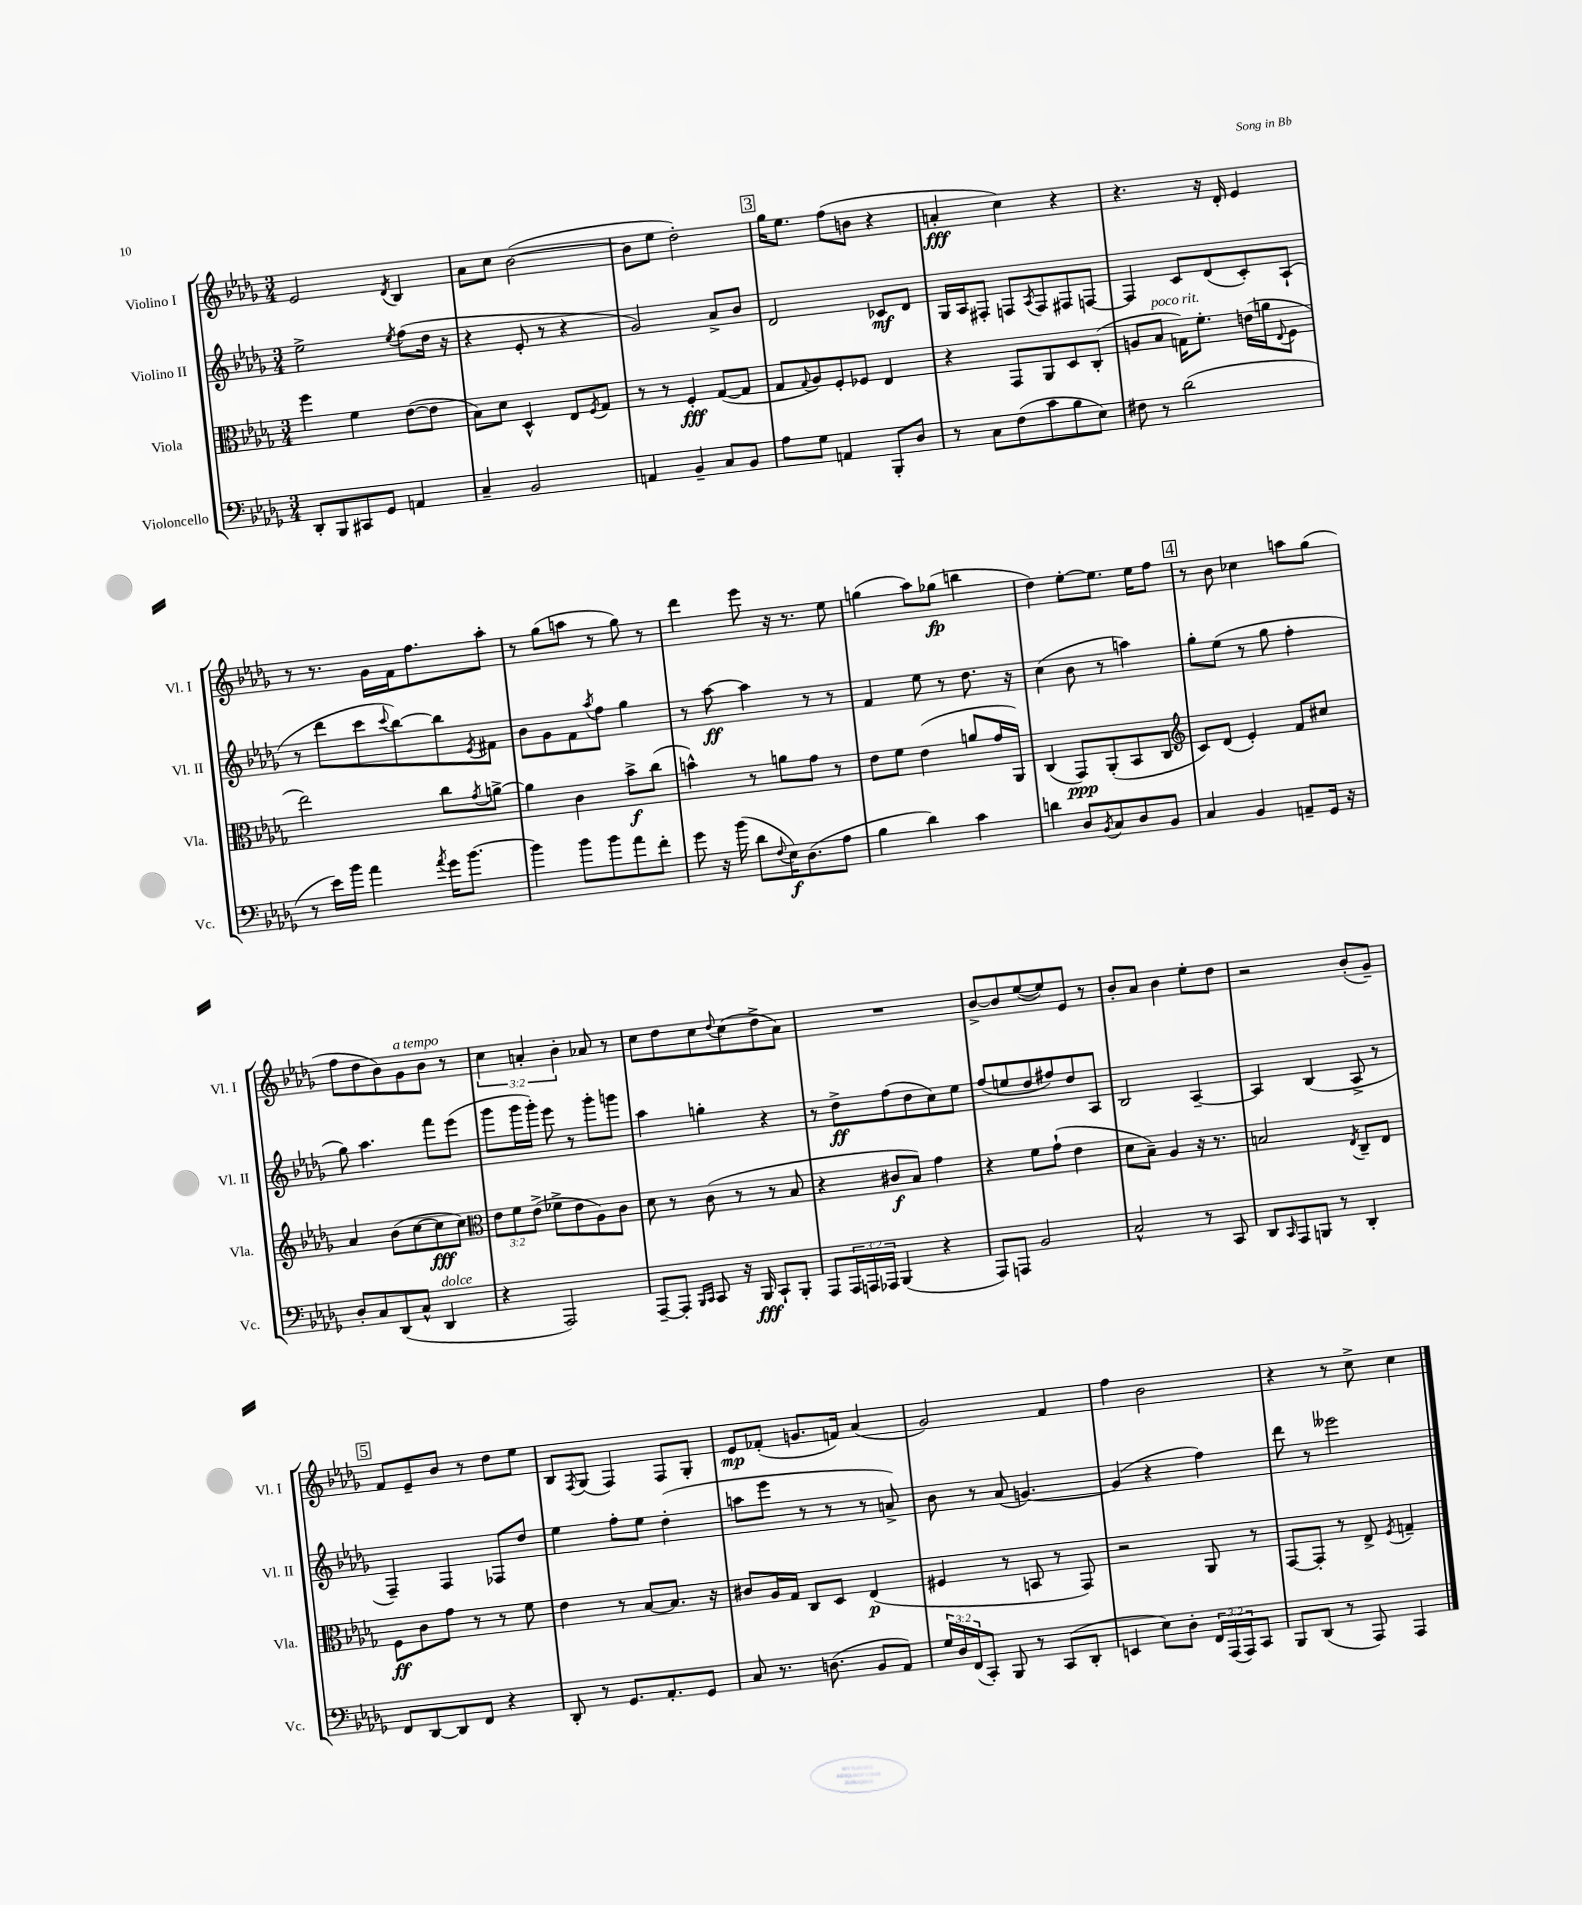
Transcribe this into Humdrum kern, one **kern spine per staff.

**kern	**dynam	**kern	**dynam	**kern	**dynam	**kern	**dynam
*part4	*part4	*part3	*part3	*part2	*part2	*part1	*part1
*staff4	*staff4	*staff3	*staff3	*staff2	*staff2	*staff1	*staff1
*I"Violoncello	*	*I"Viola	*	*I"Violino II	*	*I"Violino I	*
*I'Vc.	*	*I'Vla.	*	*I'Vl. II	*	*I'Vl. I	*
*clefF4	*	*clefC3	*	*clefG2	*	*clefG2	*
*k[b-e-a-d-g-]	*	*k[b-e-a-d-g-]	*	*k[b-e-a-d-g-]	*	*k[b-e-a-d-g-]	*
*M3/4	*	*M3/4	*	*M3/4	*	*M3/4	*
=84	=84	=84	=84	=84	=84	=84	=84
8DD-'/L	.	4ff\	.	2ee-^\	.	2e-/	.
8BBB-/	.	.	.	.	.	.	.
8CC#X/	.	4f\	.	.	.	.	.
8GG-/J	.	.	.	.	.	.	.
.	.	.	.	8qee-/	.	8qd-/	.
4AAn/	.	([8e-\L	.	(8ff\L	.	4B-/	.
.	.	8e-\J]	.	16dd-\Jk	.	.	.
.	.	.	.	16r	.	.	.
=85	=85	=85	=85	=85	=85	=85	=85
4C~/	.	8B-\L)	.	4r	.	8a-\L	.
.	.	8d-\J	.	.	.	8cc\J	.
2BB-/	.	4D-^^/	.	8e-'/	.	([2b-\	.
.	.	.	.	8r	.	.	.
.	.	8E-/L	.	4r	.	.	.
.	.	8qF/	.	.	.	.	.
.	.	8G-/J	.	.	.	.	.
=86	=86	=86	=86	=86	=86	=86	=86
4AAn/	.	8r	.	2g-/)	.	8b-\L]	.
.	.	8r	.	.	.	8ee-\J	.
4BB-~/	.	4F'/	fff	.	.	2dd-'\)	.
8C/L	.	([8G-/L	.	8a-^/L	.	.	.
8BB-/J	.	8G-/J]	.	8b-/J	.	.	.
!!LO:REH:place=s1:t=3
=87	=87	=87	=87	=87	=87	=87	=87
8A-\L	.	8G-/L	.	2d-/	.	16gg-\KL	.
.	.	.	.	.	.	8.ee-\J	.
.	.	8qqG-/	.	.	.	.	.
8G-\J	.	8A-/)	.	.	.	.	.
4AAn/	.	8F'/	.	.	.	(8ff\L	.
.	.	8F-X/J	.	.	.	8bn\J	.
8BBB-'/L	.	4E-/	.	8c-X/L	mf	4r	.
8D-/J	.	.	.	8d-/J	.	.	.
=88	=88	=88	=88	=88	=88	=88	=88
8r	.	4r	.	16G-/LL	.	4an'/	fff
.	.	.	.	16A-/J	.	.	.
8C\L	.	.	.	8F#X'/J	.	.	.
(8F\	.	8GG-/L	.	8Fn/L	.	4cc\)	.
.	.	.	.	8qA-/	.	.	.
8c\	.	8AA-/	.	8F/	.	.	.
8B-\	.	8D-/	.	8F#X/	.	4r	.
8E-\J)	.	(8C'/J	.	[8Fn/J	.	.	.
=89	=89	=89	=89	=89	=89	=89	=89
8F#X\	.	8An/L	.	4F/]	.	4.r	.
!	!	!LO:TX:a:i:t=poco rit.	!	!	!	!	!
8r	.	8B-/J	.	.	.	.	.
(2d-\	.	16Gn\KL)	.	8c/L	.	.	.
.	.	8.f'\J	.	.	.	.	.
.	.	.	.	(8d-/	.	16r	.
.	.	.	.	.	.	16d-'/	.
.	.	(16en\LL	.	8c'/)	.	4e-/	.
.	.	16an\J	.	.	.	.	.
.	.	8qqE-/	.	.	.	.	.
.	.	8F\J	.	(8A-`/J	.	.	.
!!LO:LB:g=z
=90	=90	=90	=90	=90	=90	=90	=90
8r	.	2ee-\)	.	8r	.	8r	.
16e-\LL)	.	.	.	8ddd-\L	.	8.r	.
16b-\JJ	.	.	.	.	.	.	.
4a-\	.	.	.	8ccc\	.	.	.
.	.	.	.	.	.	16g-\LL	.
.	.	.	.	8qqccc/	.	.	.
.	.	.	.	[8bb-\)	.	16f\J	.
.	.	.	.	.	.	8.ff\	.
8qa-/	.	.	.	.	.	.	.
16g-\KL	.	8cc\L	.	8bb-\]	.	.	.
[8.b-\J	.	.	.	.	.	.	.
.	.	8qg-/	.	8qe-/	.	.	.
.	.	[8an^\J	.	8f#X\J	.	8aa-'\J	.
=91	=91	=91	=91	=91	=91	=91	=91
4b-\]	.	4a\]	.	8b-\L	.	8r	.
.	.	.	.	8g-\	.	(8gg-\L	.
8b-\L	.	4c\	.	8f\	.	8aan\J	.
.	.	.	.	8qaa-/	.	.	.
8b-\	.	.	.	8ff\J	.	8r	.
8a-\	.	8b-^\L	f	4gg-\	.	8gg-\)	.
8f'\J	.	(8cc\J	.	.	.	8r	.
=92	=92	=92	=92	=92	=92	=92	=92
8g-\	.	4bn^^\)	.	8r	.	4ddd-\	.
16r	.	.	.	[8aa-\	ff	.	.
(16b-\	.	.	.	.	.	.	.
8d-\L	.	8r	.	4aa-\]	.	8eee-\	.
8qqF/	.	.	.	.	.	.	.
16E-\K)	f	8an\L	.	.	.	16r	.
(8.D-\	.	.	.	.	.	8.r	.
.	.	8g-\J	.	8r	.	.	.
8A-\J	.	8r	.	8r	.	8ee-\	.
=93	=93	=93	=93	=93	=93	=93	=93
4B-\	.	8e-\L	.	4f/	.	(4ggn\	.
.	.	8f\J	.	.	.	.	.
4d-\)	.	(4e-\	.	8ee-\	.	8aa-\L)	.
.	.	.	.	8r	.	(8gg-X\J	fp
4c\	.	8an/L	.	8.dd-\	.	4bbn\	.
.	.	16g-/L	.	.	.	.	.
.	.	16AA-/JJ)	.	16r	.	.	.
=94	=94	=94	=94	=94	=94	=94	=94
4dn\	.	(4C/	.	(4cc\	.	4dd-\)	.
8D-/L	.	8GG-/L)	ppp	8b-\	.	[8ee-'\L	.
8qBB-/	.	.	.	.	.	.	.
8C/	.	(8AA-'/	.	8r	.	8.ee-\J]	.
8D-/	.	8BB-/	.	4aan\)	.	.	.
.	.	.	.	.	.	16ee-\KL	.
8BB-/J	.	8C/J	.	.	.	8ff\J	.
!!LO:REH:place=s1:t=4
=95	=95	=95	=95	=95	=95	=95	=95
*	*	*clefG2	*	*	*	*	*
4C/	.	8c/L)	.	8gg-'\L	.	8r	.
.	.	(8d-/J	.	(8ee-\J	.	8b-\	.
4BB-/	.	4e-'/)	.	8r	.	4cc-X\	.
.	.	.	.	8gg-\	.	.	.
8AAn~/L	.	8f/L	.	4ff'\	.	8aan\L	.
16GG-/Jk	.	8cc#X/J	.	.	.	(8gg-\J	.
16r	.	.	.	.	.	.	.
!!LO:LB:g=z
=96	=96	=96	=96	=96	=96	=96	=96
8D-'/L	.	4a-/	.	8gg-\)	.	8ff\L	.
8C/	.	.	.	4.aa-\	.	8dd-\	.
(8DD-/	.	(8b-\L	.	.	.	8b-\)	.
!	!	!	!	!	!	!LO:TX:a:i:t=a tempo	!
8C^^/J	.	[8cc\	.	.	.	8g-\	.
!LO:TX:a:i:t=dolce	!	!	!	!	!	!	!
4DD-/	.	8cc\]	fff	8fff\L	.	8b-\J	.
.	.	8cc\J)	.	(8eee-\J	.	8r	.
=97	=97	=97	=97	=97	=97	=97	=97
*	*	*clefC3	*	*	*	*	*
4r	.	12e-\L	.	8ggg-\L	.	6cc\	.
.	.	12f\	.	.	.	.	.
.	.	.	.	16ggg-\L	.	.	.
.	.	(12e-^\J	.	.	.	6an'/	.
.	.	.	.	16ggg-'\JJ)	.	.	.
2AAA-/)	.	8f-X^\L	.	8eee-\	.	.	.
.	.	.	.	.	.	6b-'\	.
.	.	8e-\	.	8r	.	.	.
.	.	8A-\)	.	8ggg-'\L	.	8a-X/	.
.	.	8c\J	.	8gggn\J	.	8r	.
=98	=98	=98	=98	=98	=98	=98	=98
[8AAA-~/L	.	8d-\	.	4aa-\	.	8cc\L	.
8AAA-'/J]	.	8r	.	.	.	8dd-\	.
16qqBBB-/LL	.	.	.	.	.	.	.
16qqCC/JJ	.	.	.	.	.	.	.
8CC/	.	(8c\	.	4ggn'\	.	8cc\	.
.	.	.	.	.	.	8qqdd-/	.
16r	.	8r	.	.	.	(8cc\	.
16BBB-/	fff	.	.	.	.	.	.
8CC`/L	.	8r	.	4r	.	8dd-^\	.
8BBB-'/J	.	8B-/	.	.	.	8a-\J)	.
=99	=99	=99	=99	=99	=99	=99	=99
8AAA-/L	.	4r	.	8r	.	2.r	.
24AAA-/L	.	.	.	8dd-^\L	ff	.	.
24AAAn/	.	.	.	.	.	.	.
24AAA-X/JJ	.	.	.	.	.	.	.
(4BBB-/	.	8c#X/L	f	(8ff\	.	.	.
.	.	8B-/J)	.	8dd-\	.	.	.
4r	.	4g-\	.	8cc\)	.	.	.
.	.	.	.	8ee-\J	.	.	.
=100	=100	=100	=100	=100	=100	=100	=100
8AAA-/L)	.	4r	.	(8ff/L	.	[8b-^/L	.
8AAAn/J	.	.	.	8een/	.	8b-/]	.
2BB-/	.	8f\L	.	8dd-/	.	([8ee-/	.
.	.	(8g-`\J	.	8ff#X/)	.	8ee-/])	.
.	.	4e-\	.	8dd-/	.	8e-/J	.
.	.	.	.	8A-/J	.	8r	.
=101	=101	=101	=101	=101	=101	=101	=101
2C^^/	.	8d-\L	.	2B-/	.	8b-'/L	.
.	.	8B-~\J)	.	.	.	8a-/J	.
.	.	4A-/	.	.	.	4b-\	.
8r	.	16r	.	[4A-~/	.	8ee-'\L	.
.	.	8.r	.	.	.	.	.
8CC/	.	.	.	.	.	8dd-\J	.
=102	=102	=102	=102	=102	=102	=102	=102
8DD-/L	.	2Bn/	.	4A-/]	.	2r	.
16qqCC/	.	.	.	.	.	.	.
8AAA-/	.	.	.	.	.	.	.
8BBBn/J	.	.	.	(4B-/	.	.	.
8r	.	.	.	.	.	.	.
.	.	8qE-/	.	.	.	.	.
4DD-'/	.	8C~/L	.	8A-^/	.	(8b-'/L	.
.	.	8E-/J	.	8r	.	8g-~/J)	.
!!LO:LB:g=z
!!LO:REH:place=s1:t=5
=103	=103	=103	=103	=103	=103	=103	=103
8FF/L	.	8F\L	ff	4F~/)	.	8f/L	.
[8DD-/	.	8c\	.	.	.	8e-~/	.
8DD-/]	.	8g-\J	.	4F/	.	8b-/J	.
8FF/J	.	8r	.	.	.	8r	.
4r	.	8r	.	8F-X/L	.	8dd-\L	.
.	.	8f\	.	8dd-/J	.	8ee-\J	.
=104	=104	=104	=104	=104	=104	=104	=104
8DD-'/	.	4e-\	.	4ee-\	.	8B-/L	.
.	.	.	.	.	.	8qF/	.
8r	.	.	.	.	.	(8G-/J	.
8.GG-/L	.	8r	.	8ff'\L	.	4F/)	.
.	.	[8B-/L	.	8ee-\J	.	.	.
8.AA-'/	.	.	.	.	.	.	.
.	.	8.B-/J]	.	(4dd-'\	.	8F/L	.
8GG-/J	.	.	.	.	.	8G-'/J	.
.	.	16r	.	.	.	.	.
=105	=105	=105	=105	=105	=105	=105	=105
8C/	.	8c#X/L	.	8aan\L	.	8e-/L	mp
8.r	.	16A-/L	.	8eee-\J	.	(8f-X'/J	.
.	.	16G-/JJ	.	.	.	.	.
.	.	8C/L	.	8r	.	8.gn/L	.
(8.Dn\	.	.	.	.	.	.	.
.	.	8D-/J	.	8r	.	.	.
.	.	.	.	.	.	16fn/Jk)	.
8BB-/L	.	(4E-/	p	8r	.	(4a-/	.
8AA-/J)	.	.	.	8an^/)	.	.	.
=106	=106	=106	=106	=106	=106	=106	=106
24G-/LL	.	4F#X/	.	8b-\	.	2g-/)	.
24D-/	.	.	.	.	.	.	.
(24FF/J	.	.	.	.	.	.	.
8CC'/J)	.	.	.	8r	.	.	.
8BBB-/	.	8r	.	(8a-/	.	.	.
8r	.	8BBn/	.	[4.gn/)	.	.	.
(8CC/L	.	8r	.	.	.	4f/	.
8DD-'/J	.	8GG-/)	.	.	.	.	.
=107	=107	=107	=107	=107	=107	=107	=107
4EEn/	.	2r	.	(4g/]	.	4ff\	.
8E-\L)	.	.	.	4r	.	2b-\	.
8D-'\J	.	.	.	.	.	.	.
24FF/LL	.	8AA-/	.	4ff\)	.	.	.
(24AAA-/	.	.	.	.	.	.	.
24AAA-/J)	.	.	.	.	.	.	.
8CC/J	.	8r	.	.	.	.	.
=108	=108	=108	=108	=108	=108	=108	=108
8BBB-/L	.	[8GG-/L	.	8ddd-\	.	4r	.
(8DD-/J	.	8GG-'/J]	.	8r	.	.	.
8r	.	8r	.	2eee--X\	.	8r	.
8AAA-/)	.	8E-^/	.	.	.	8cc^\	.
.	.	8qF/	.	.	.	.	.
4AAA-/	.	4Gn~/	.	.	.	4cc\	.
==	==	==	==	==	==	==	==
*-	*-	*-	*-	*-	*-	*-	*-
